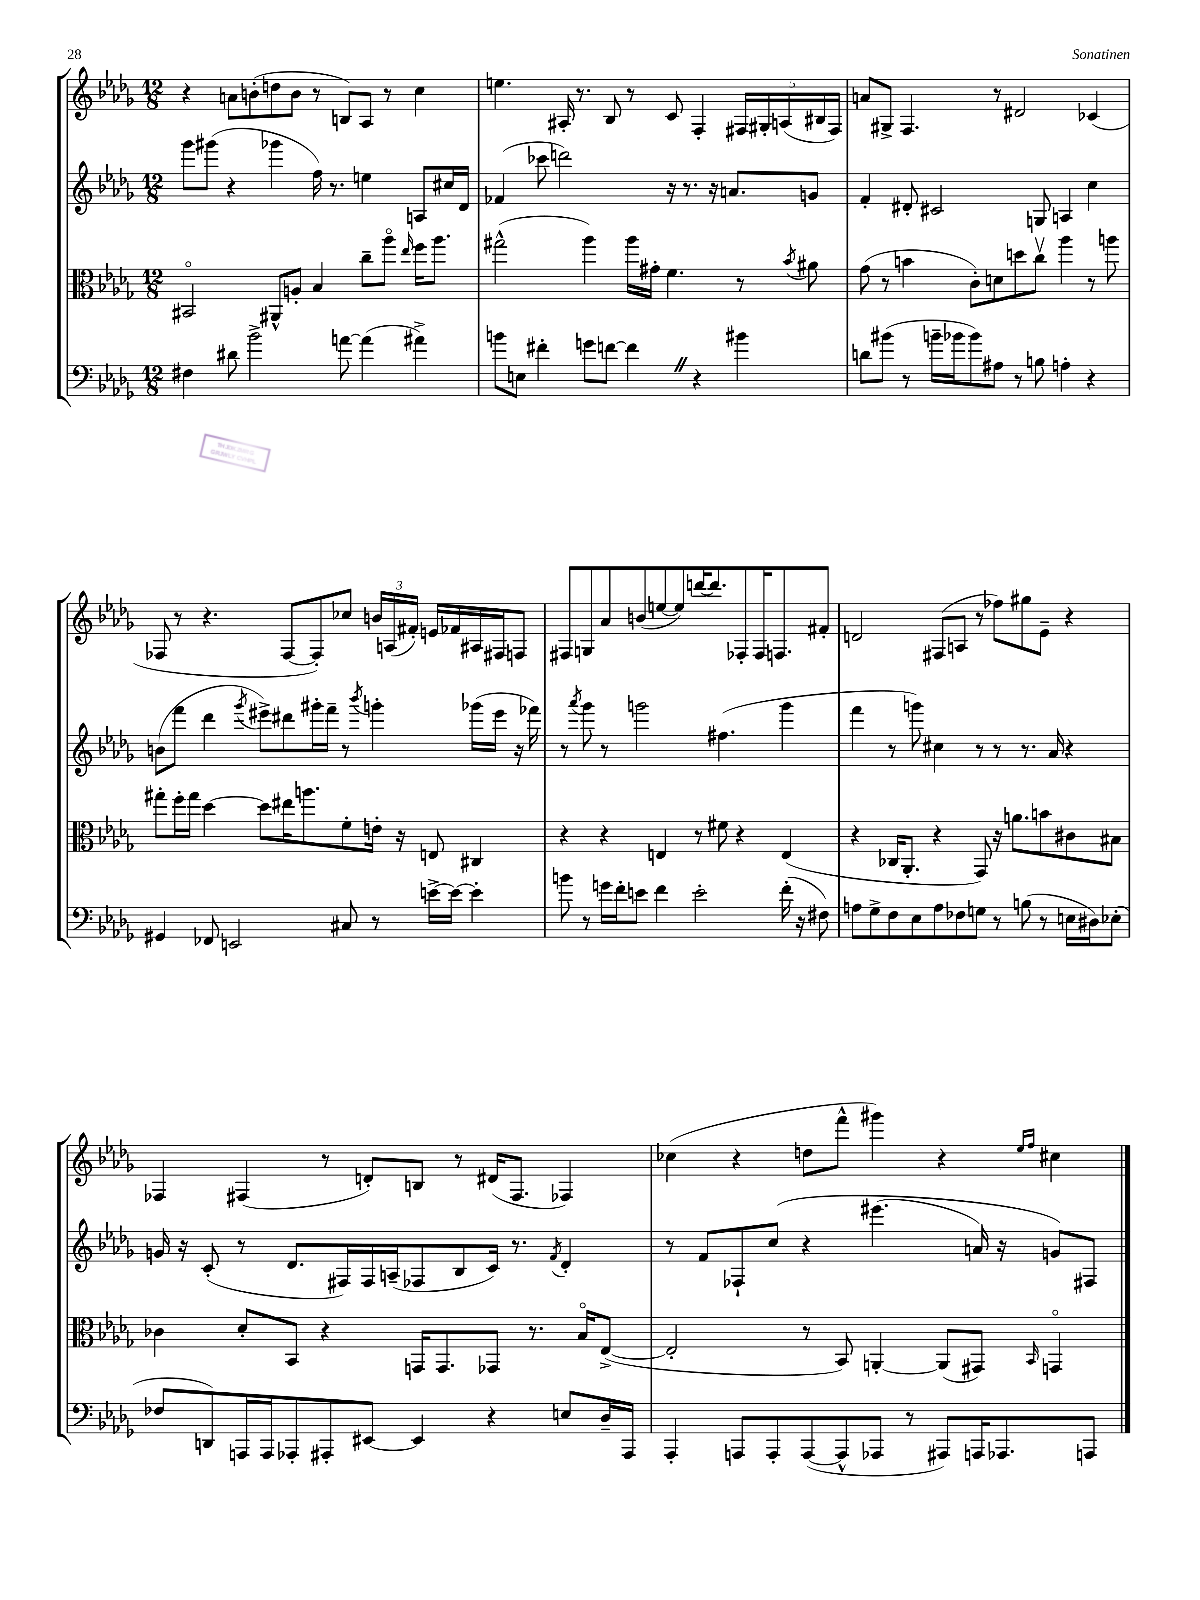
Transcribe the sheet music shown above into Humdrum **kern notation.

**kern	**kern	**kern	**kern
*part4	*part3	*part2	*part1
*staff4	*staff3	*staff2	*staff1
*clefF4	*clefC3	*clefG2	*clefG2
*k[b-e-a-d-g-]	*k[b-e-a-d-g-]	*k[b-e-a-d-g-]	*k[b-e-a-d-g-]
*M12/8	*M12/8	*M12/8	*M12/8
=21	=21	=21	=21
4F#X\	2BB#X/	8ggg-\L	4r
.	.	(8ggg#X\J	.
8d#X\	.	4r	8an\L
2b-^\	.	.	(8bn'\
.	8AA#X^^/L	4ggg-X\	8ddn\
.	8An'/J	.	8b\J
.	4B-/	16ff\)	8r
.	.	8.r	.
[8an\	.	.	8Bn/L)
(4a\]	8cc~\L	4een\	8A-/J
.	8aa-\J	.	8r
.	16qqee-/	.	.
4a#X^\)	16ff\KL	8An/L	4cc\
.	8.aa-\J	.	.
.	.	16cc#X/L	.
.	.	16d-/JJ	.
=22	=22	=22	=22
8bn\L	(2gg#X^^\	(4f-X/	4.een\
8En\J	.	.	.
4f#X'\	.	8ccc-X\	.
.	.	2dddn\)	16A#X'/
.	.	.	8.r
8gn\L	4aa-\)	.	.
[8fn\J	.	.	8B-/
4fZ\]	16aa-\LL	.	8r
.	16g#X'\JJ	.	.
.	4.f\	16r	8c/
.	.	8.r	.
4r	.	.	4F'/
.	.	16r	.
.	.	8.an/L	.
4b#X\	8r	.	20F#X/LL
.	.	.	20G#X'/
.	.	.	(20An/
.	8qb-/	.	.
.	8a#X\	8gn/J	.
.	.	.	20B#X/
.	.	.	20F#/JJ)
=23	=23	=23	=23
8dn\L	(8g-\	4f'/	8an/L
(8b#X\J	8r	.	8G#X^/J
8r	4bn\	8d#X'/	4.F/
16bn~\LL	.	2c#X/	.
16b-X\J	.	.	.
8b-\)	8c'\L)	.	.
8A#X\J	8dn\	.	8r
8r	8ddn\	.	2d#X/
8Bn\	8ccv\J	8Gn/	.
4An'\	4aa-\	4An/	.
4r	8r	4cc\	(4c-X/
.	8aan\	.	.
!!LO:LB:g=z
=24	=24	=24	=24
4GG#X/	8gg#X'\L	(8bn\L	8F-X/
.	16ff'\L	8fff\J	8r
.	16gg#\JJ	.	.
8FF-X/	[4dd-\	4ddd-\	4.r
2EEn/	.	.	.
.	.	8qggg-/	.
.	8dd-\L]	8eee#X^\L)	.
.	16ee#X\K	8ddd#X\	[8F-/L
.	8.aan\	.	.
.	.	16ggg#X'\L	8F-'/])
.	.	16fff~\JJ	.
8C#X/	8f'\	8r	8cc-X/J
.	.	8qbbb-/	.
8r	16en'\Jk	4gggn'\	24bn/LL
.	.	.	(24An/
.	16r	.	.
.	.	.	24f#X'/JJ)
[16en^\LL	8En/	.	16en/LL
16e\JJ_	.	.	16f-X/
4e'\]	4C#X/	(16ggg-X\LL	16A#X/
.	.	16eee#\JJ	16F#X/J
.	.	16r	8Fn/J
.	.	16fff-X\)	.
=25	=25	=25	=25
8bn\	4r	8r	8F#X/L
.	.	8qaaa-/	.
8r	.	8ggg-\	8Gn/
16gn\LL	4r	8r	8a-/
16f'\J	.	.	.
8en\J	.	2gggn\	(8bn/
4f\	4En/	.	[8een/
.	.	.	8ee/])
2e'\	8r	.	[16dddn/K
.	.	.	8.ddd/]
.	8f#X\	(4.ff#X\	.
.	4r	.	8F-X'/
.	.	.	16F-/K
.	.	.	8.Fn/
(16f'\	(4E/	4ggg\	.
16r	.	.	.
8F#X\)	.	.	8f#X'/J
=26	=26	=26	=26
8An\L	4r	4fff\	2dn/
8G-^\	.	.	.
8F\	16C-X/KL	8r	.
.	8.AA-'/J	.	.
8E-\	.	8gggn\)	.
8A\	4r	4cc#X\	(8F#X/L
8F-X\	.	.	8An/J
8Gn\J	8GG-/)	8r	8r
8r	16r	8r	8ff-X\L)
.	8.an\L	.	.
(8Bn\	.	8.r	8gg#X\
8r	8bn\	.	8e-~\J
.	.	16a-/	.
16En\LL	8c#X\	4r	4r
16D#X\J)	.	.	.
(8E-X'\J	8B#X\J	.	.
!!LO:LB:g=z
=27	=27	=27	=27
8F-X/L	4c-X\	16gn/	4F-X/
.	.	16r	.
8DDn/)	.	(8c'/	.
16AAAn/L	8d-'/L	8r	(4F#X/
16AAA/J	.	.	.
8AAA-X'/	8BB-/J	8.d-/L	.
8AAA#X'/	4r	.	8r
.	.	16F#X/L)	.
[8EE#X/J	.	16F#/	8dn'/L)
.	.	(16An~/J	.
4EE#/]	16GGn/KL	8F-X/	8Bn/J
.	8.GG/	.	.
.	.	8B-/	8r
4r	8GG-X/J	16c/Jk)	(16d#X/KL
.	.	8.r	8.F#/J
.	8.r	.	.
.	.	8qf/	.
8En/L	.	4d-'/	4F-X/)
.	16B-/KL	.	.
16D-~/L	([8E-^/J	.	.
16AAA#/JJ	.	.	.
=28	=28	=28	=28
4AAA-'/	2E-'/]	8r	(4cc-X\
.	.	8f/L	.
8AAAn/L	.	8F-X`/	4r
8AAA'/	.	(8cc/J	.
([8AAA/	8r	4r	8ddn\L
8AAA^^/]	8BB-/)	.	8fff^^\J
8AAA-X/J	[4AAn'/	(4.eee#X\	4ggg#X\)
8r	.	.	.
8AAA#X/L)	(8AA/L]	.	4r
16AAAn/K	8GG#X/J)	16an/)	.
8.AAA-X/	.	16r	.
.	.	.	16qqee-/LL
.	16qqBB-/	.	16qqff/JJ
.	4GGn/	8gn/L)	4cc#X\
8AAAn/J	.	8F#X/J	.
==	==	==	==
*-	*-	*-	*-
